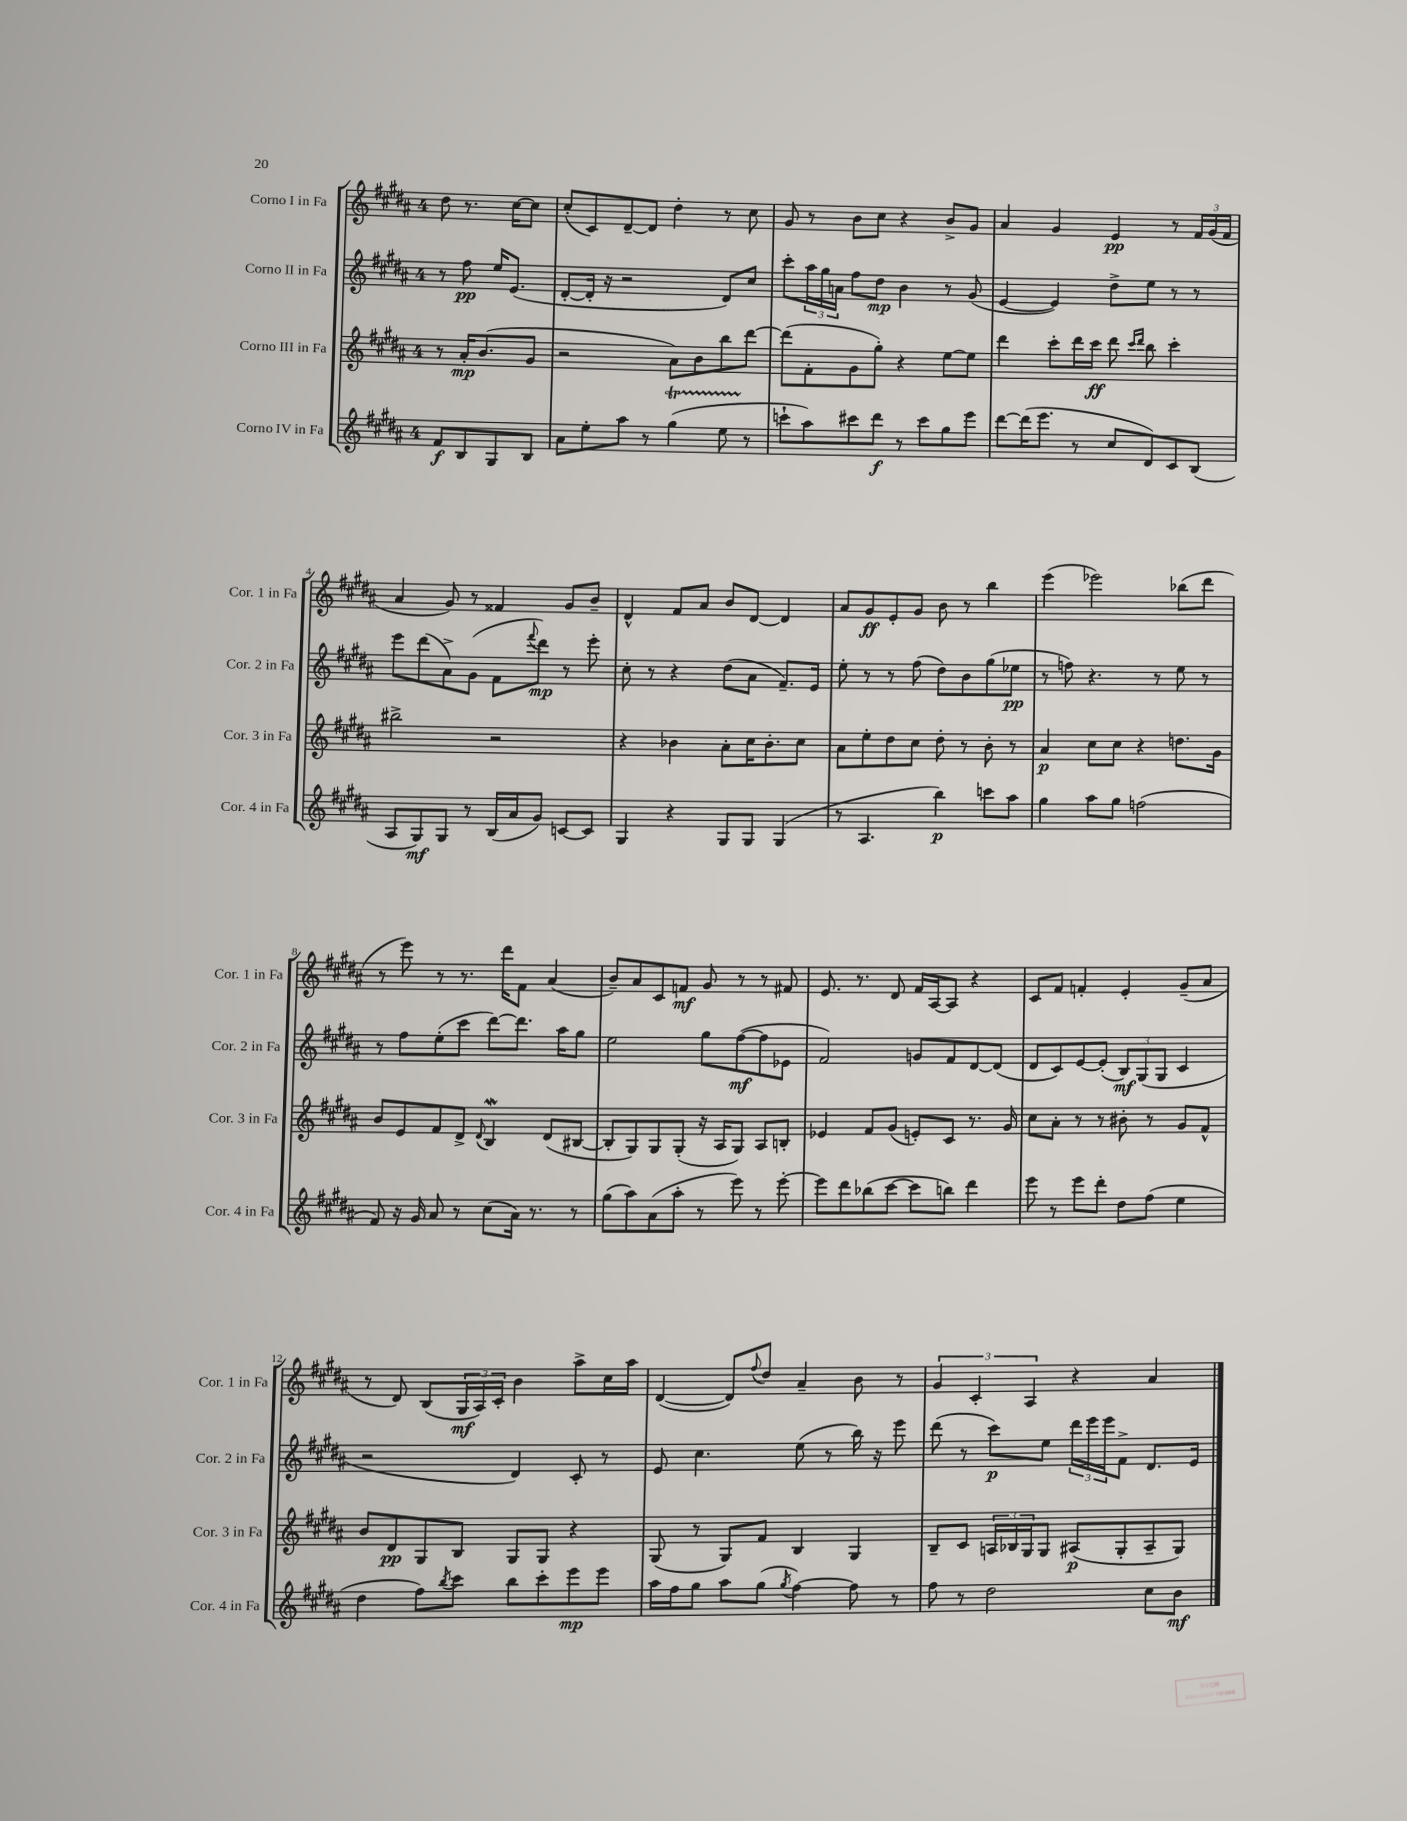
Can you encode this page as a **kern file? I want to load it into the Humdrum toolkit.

**kern	**kern	**kern	**kern
*staff4	*staff3	*staff2	*staff1
*clefG2	*clefG2	*clefG2	*clefG2
*k[f#c#g#d#a#]	*k[f#c#g#d#a#]	*k[f#c#g#d#a#]	*k[f#c#g#d#a#]
*M4/4	*M4/4	*M4/4	*M4/4
8f#	8r	8r	8dd#
8B	16a#'	8ff#	8.r
.	(8.b	.	.
8G#	.	16ee	.
.	.	(8.e	[16cc#
8B	8g#	.	8cc#]
=	=	=	=
8a#	2r	[8d#'	(8cc#'
8ee'	.	16d#']	8c#)
.	.	16r	.
8aa#	.	2r	[8d#~
8r	.	.	8d#]
(4gg#	8a#)	.	4dd#'
.	8b	.	.
8ee	8bb	8d#)	8r
8r	[8ddd#	8cc#	8cc#
=	=	=	=
8ccc`	(8ddd#]	8ccc#'	8g#
8aa#)	8f#'	24aa#	8r
.	.	24gg#	.
.	.	24a	.
8ccc#	8g#	8ff#	8b
8ddd#	8gg#')	8dd#	8cc#
8r	4r	4b	4r
8ccc#	.	.	.
8gg#	[8ee	8r	8b^
8eee	8ee]	(8g#	8g#
=	=	=	=
[8ddd#	4ddd#	[4e	4a#
(16ddd#]	.	.	.
8.eee	.	.	.
.	8ccc#'	4e])	4g#
8r	16ddd#	.	.
.	16ccc#	.	.
8cc#	8ddd#	8dd#^	4e
.	16qqccc#	.	.
.	16qqddd#	.	.
8d#)	8bb	8ee	.
8c#	4ccc#'	8r	8r
(8B	.	8r	24f#
.	.	.	(24g#
.	.	.	24f#
=	=	=	=
8A#	2bb#^	8eee	4a#
8G#)	.	(8ddd#	.
8G#	.	8a#^)	8g#)
8r	.	(8g#	8r
(16B	2r	8f#	4f##
16a#	.	.	.
.	.	8qqfff#	.
8g#)	.	8ddd#)	.
[8c	.	8r	8g#
8c]	.	8eee'	8b~
=	=	=	=
4G#	4r	8cc#'	4d#^^
.	.	8r	.
4r	4b-	4r	8f#
.	.	.	8a#
8G#	8a#'	(8dd#	8b
8G#	16cc#	8a#	[8d#
.	8.b-'	.	.
(4G#	.	8.f#~)	4d#]
.	8cc#	.	.
.	.	16e	.
=	=	=	=
8r	8a#	8ee'	8a#
4.A#	8ee'	8r	8g#
.	8dd#	8r	8e'
.	8cc#	(8ff#	8g#
4bb)	8dd#'	8dd#)	8b
.	8r	8b	8r
8ccc	8b'	(8gg#	4bb
8aa#	8r	8ee-	.
=	=	=	=
4gg#	4a#	8r	(4eee
.	.	8ff)	.
8aa#	8cc#	4.r	2eee-)
8gg#	8cc#	.	.
(2ff	4r	.	.
.	.	8r	.
.	8.dd	8ee	(8bb-
.	.	8r	8ddd#
.	16g#	.	.
=	=	=	=
8f#)	8b	8r	8r
16r	8e	8ff#	8eee)
16g#	.	.	.
8a#	8f#	(8ee'	8r
8r	8d#^	8ccc#	8.r
.	8qqd#	.	.
(8cc#	4B	[8ddd#)	.
.	.	.	16ddd#
16a#)	.	8.ddd#]	8f#
8.r	.	.	.
.	(8d#	.	(4a#
.	.	16aa#	.
8r	[8B#	8gg#	.
=	=	=	=
(8gg#	8B#']	2ee	8b~)
8aa#)	8G#)	.	8a#
(8a#	8G#	.	8c#
8aa#'	(8G#'	.	8f
8r	16r	8gg#	8g#
.	16A#	.	.
8eee)	8G#)	([8ff#	8r
8r	8A#	8ff#]	8r
[8eee'	8B'	8e-	8f#
=	=	=	=
8eee]	4e-	2f#)	8.e
8ddd#	.	.	.
.	.	.	8.r
(8bb-	8f#	.	.
[8ccc#	(8g#	.	8d#
8ccc#]	8e')	8g	16f#
.	.	.	[16A#
8bb)	8c#	8f#	8A#]
4ddd#	8.r	[8d#	4r
.	.	(8d#]	.
.	16g#	.	.
=	=	=	=
8eee	8cc#	8d#	8c#
8r	8a#'	8c#)	8f#
8eee	8r	[8e	4f'
8ddd#'	8r	(8e']	.
8dd#	8b#'	12B)	4e'
.	.	(12G#	.
(8ff#	8r	.	.
.	.	12G#	.
4ee	8g#	4c#	(8g#~
.	8f#^^	.	8a#
=	=	=	=
4dd#	8b	2r	8r
.	8d#	.	8d#)
8ff#)	8G#	.	(8B
8qbb	.	.	.
8ccc#	8B	.	24G#
.	.	.	24A#)
.	.	.	24c#'
8bb	8G#	4d#)	4b
8ccc#'	8G#	.	.
8eee	4r	8c#'	8aa#^
8eee	.	8r	16cc#
.	.	.	16aa#
=	=	=	=
16aa#	(8G#	8e	([4d#
16ff#	.	.	.
8gg#	8r	4.cc#	.
8aa#	8G#)	.	8d#])
.	.	.	8qqff#
(8gg#	8f#	.	8dd#
8qgg#	.	.	.
[4ff#)	4B	(8ee	4a#~
.	.	8r	.
8ff#]	4G#	16bb)	8b
.	.	16r	.
8r	.	8eee	8r
=	=	=	=
8ff#	8B~	(8ddd#	6g#
8r	8c#	8r	.
.	.	.	6c#'
2dd#	24A	8ccc#)	.
.	24B-	.	.
.	24G#	.	6A#
.	8G#	8ee	.
.	(8A#	24ddd#	4r
.	.	24eee	.
.	.	24eee	.
.	8G#'	8f#^	.
8cc#	8A#~	8.d#	4a#
8b	8G#)	.	.
.	.	16e	.
==	==	==	==
*-	*-	*-	*-
